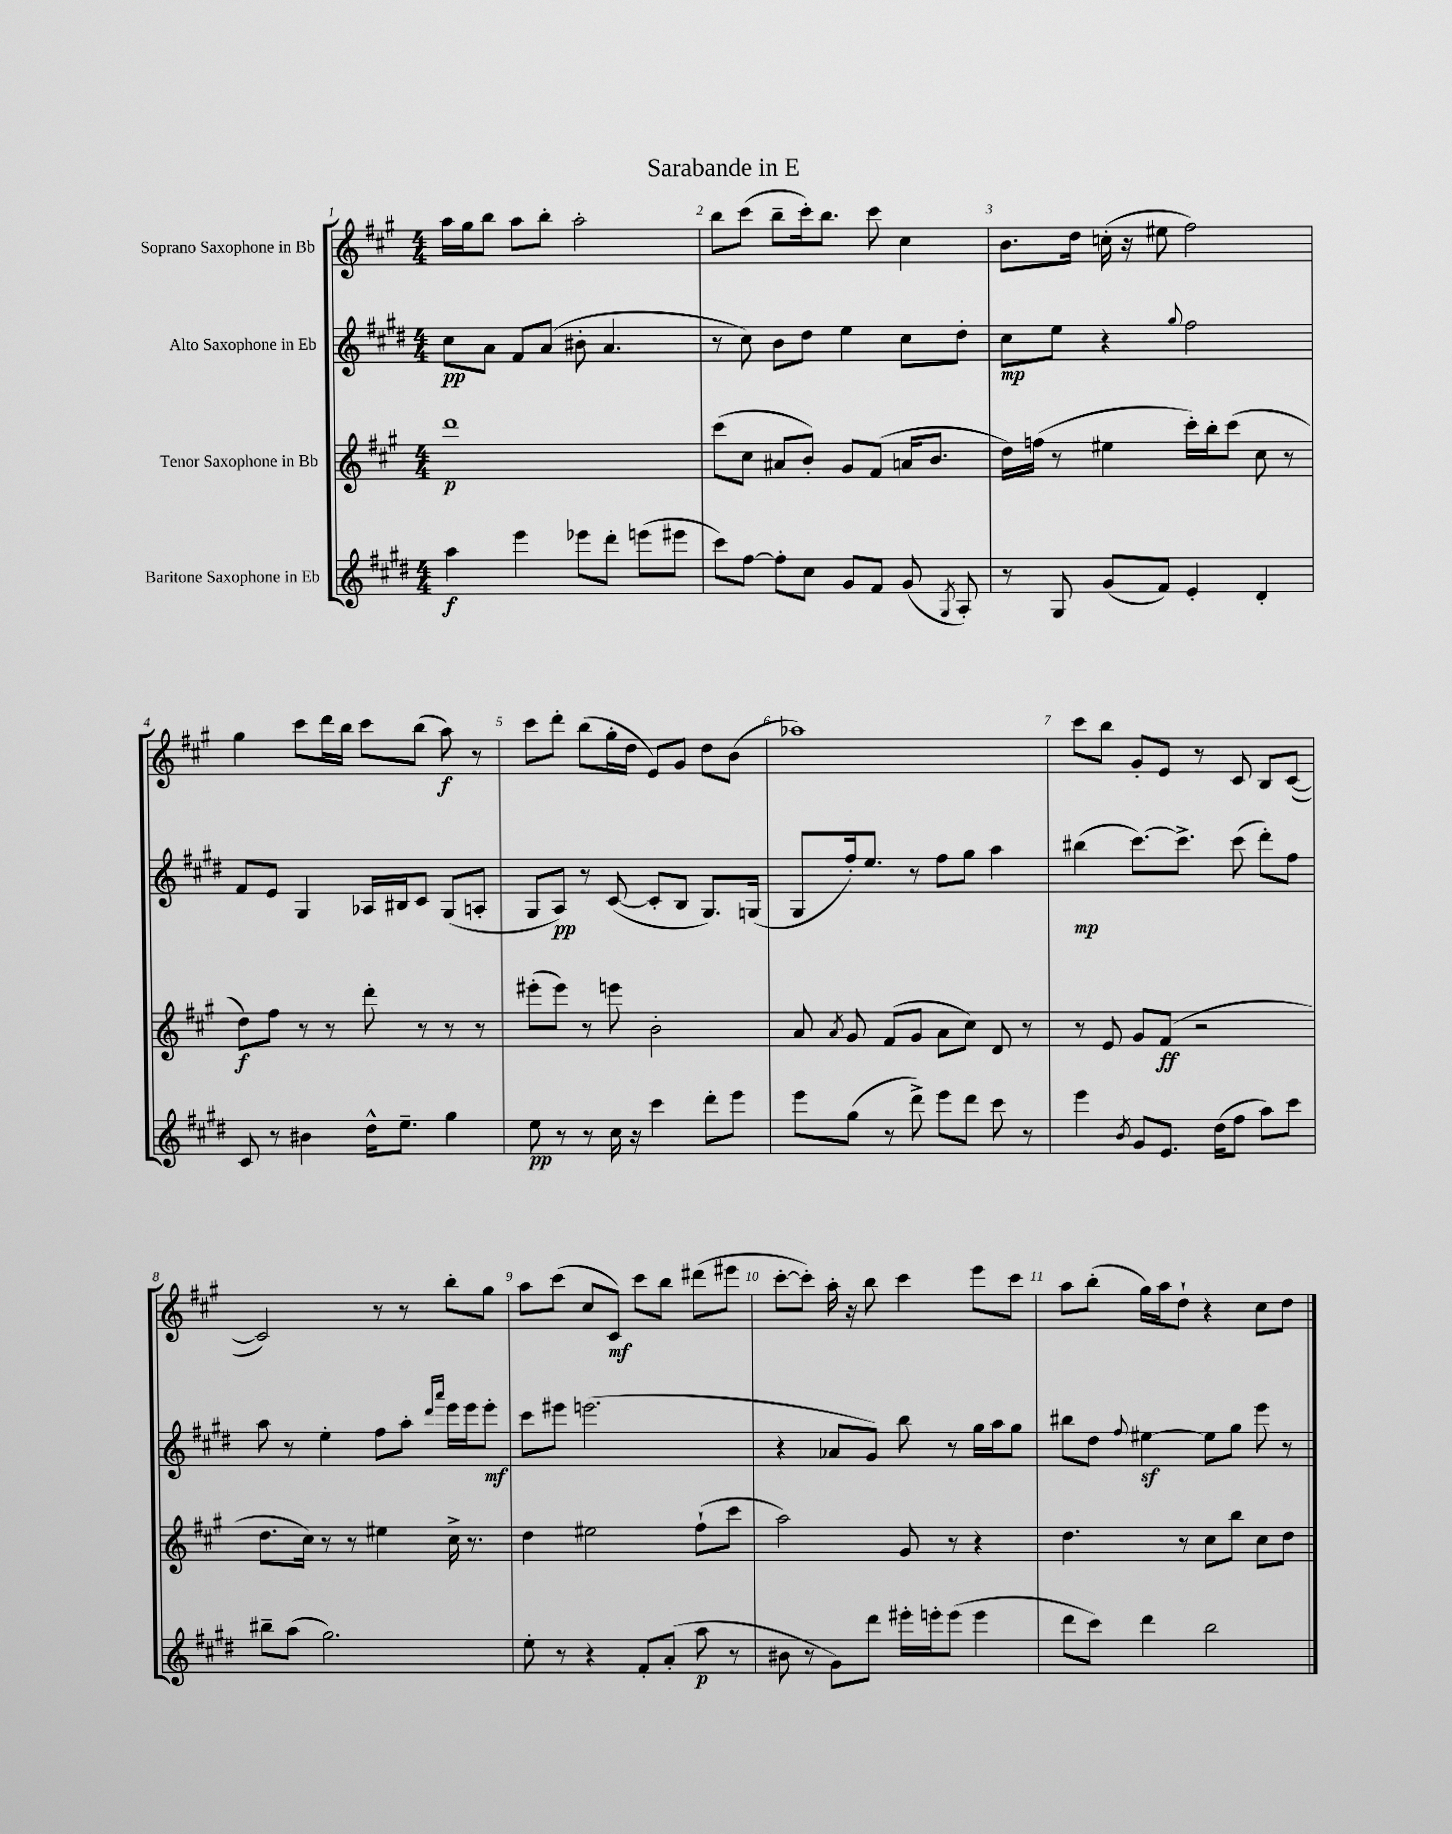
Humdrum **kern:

**kern	**dynam	**kern	**dynam	**kern	**dynam	**kern	**dynam
*part4	*part4	*part3	*part3	*part2	*part2	*part1	*part1
*staff4	*staff4	*staff3	*staff3	*staff2	*staff2	*staff1	*staff1
*I"Baritone Saxophone in Eb	*	*I"Tenor Saxophone in Bb	*	*I"Alto Saxophone in Eb	*	*I"Soprano Saxophone in Bb	*
*clefG2	*	*clefG2	*	*clefG2	*	*clefG2	*
*k[f#c#g#d#]	*	*k[f#c#g#]	*	*k[f#c#g#d#]	*	*k[f#c#g#]	*
*M4/4	*	*M4/4	*	*M4/4	*	*M4/4	*
=1	=1	=1	=1	=1	=1	=1	=1
4aa\	f	1ddd	p	8cc#\L	pp	16aa\LL	.
.	.	.	.	.	.	16gg#\J	.
.	.	.	.	8a\J	.	8bb\J	.
4eee\	.	.	.	8f#/L	.	8aa\L	.
.	.	.	.	(8a/J	.	8bb'\J	.
8eee-X\L	.	.	.	8b#X'\	.	2aa'\	.
8ddd#'\J	.	.	.	4.a/	.	.	.
(8eeen\L	.	.	.	.	.	.	.
8eee#X\J	.	.	.	.	.	.	.
=2	=2	=2	=2	=2	=2	=2	=2
8ccc#\L)	.	(8ccc#\L	.	8r	.	8bb\L	.
[8ff#\J	.	8cc#\J	.	8cc#\)	.	(8ccc#\J	.
8ff#'\L]	.	8a#X/L	.	8b\L	.	8bb~\L	.
8cc#\J	.	8b'/J)	.	8dd#\J	.	16ccc#'\k)	.
.	.	.	.	.	.	8.bb\J	.
8g#/L	.	8g#/L	.	4ee\	.	.	.
8f#/J	.	(8f#/J	.	.	.	8ccc#\	.
(8g#/	.	16an/KL	.	8cc#\L	.	4cc#\	.
.	.	8.b/J	.	.	.	.	.
8qG#/	.	.	.	.	.	.	.
8A'/)	.	.	.	8dd#'\J	.	.	.
=3	=3	=3	=3	=3	=3	=3	=3
8r	.	16dd\LL)	.	8cc#\L	mp	8.b\L	.
.	.	(16ffn\JJ	.	.	.	.	.
8G#/	.	8r	.	8ee\J	.	.	.
.	.	.	.	.	.	16dd\Jk	.
(8g#/L	.	4ee#X\	.	4r	.	(16ccn'\	.
.	.	.	.	.	.	16r	.
8f#/J)	.	.	.	.	.	8ee#X\	.
.	.	.	.	8qqgg#/	.	.	.
4e'/	.	16ccc#'\LL)	.	2ff#\	.	2ff#\)	.
.	.	16bb'\J	.	.	.	.	.
.	.	(8ccc#\J	.	.	.	.	.
4d#'/	.	8cc#\	.	.	.	.	.
.	.	8r	.	.	.	.	.
!!LO:LB:g=z
=4	=4	=4	=4	=4	=4	=4	=4
8c#/	.	8dd\L)	f	8f#/L	.	4gg#\	.
8r	.	8ff#\J	.	8e/J	.	.	.
4b#X\	.	8r	.	4G#/	.	8ccc#\L	.
.	.	8r	.	.	.	16ddd\L	.
.	.	.	.	.	.	16bb\JJ	.
16dd#^^\KL	.	8ddd'\	.	16A-X/LL	.	8ccc#\L	.
8.ee~\J	.	.	.	16B#X/J	.	.	.
.	.	8r	.	8c#/J	.	(8bb\J	.
4gg#\	.	8r	.	(8G#/L	.	8aa\)	f
.	.	8r	.	8An'/J	.	8r	.
=5	=5	=5	=5	=5	=5	=5	=5
8ee\	pp	(8eee#X'\L	.	8G#/L	.	8ccc#\L	.
8r	.	8eee#\J)	.	8A/J)	pp	8ddd'\J	.
8r	.	8r	.	8r	.	(8bb\L	.
16cc#\	.	8eeen\	.	([8c#/	.	16gg#'\L	.
16r	.	.	.	.	.	16dd\JJ	.
4ccc#\	.	2b'\	.	8c#'/L]	.	8e/L)	.
.	.	.	.	8B/J	.	8g#/J	.
8ddd#'\L	.	.	.	8.G#/L)	.	8dd\L	.
8eee\J	.	.	.	.	.	(8b\J	.
.	.	.	.	(16Gn/Jk	.	.	.
=6	=6	=6	=6	=6	=6	=6	=6
8eee\L	.	8a/	.	8G#/L	.	1aa-X)	.
.	.	8qa/	.	.	.	.	.
(8gg#\J	.	8g#/	.	16ff#'/k)	.	.	.
.	.	.	.	8.ee/J	.	.	.
8r	.	(8f#/L	.	.	.	.	.
8ddd#^\)	.	8g#/J	.	8r	.	.	.
8eee\L	.	8a\L	.	8ff#\L	.	.	.
8ddd#\J	.	8cc#\J)	.	8gg#\J	.	.	.
8ccc#\	.	8d/	.	4aa\	.	.	.
8r	.	8r	.	.	.	.	.
=7	=7	=7	=7	=7	=7	=7	=7
4eee\	.	8r	.	(4bb#X\	mp	8ccc#\L	.
.	.	8e/	.	.	.	8bb\J	.
8qb/	.	.	.	.	.	.	.
8g#/L	.	8g#/L	.	[8.ccc#\L)	.	8g#'/L	.
8.e/J	.	(8f#/J	ff	.	.	8e/J	.
.	.	.	.	8.ccc#^\J]	.	.	.
.	.	2r	.	.	.	8r	.
(16dd#\KL	.	.	.	.	.	.	.
8ff#\J	.	.	.	(8ccc#\	.	8c#/	.
8aa\L)	.	.	.	8ddd#'\L)	.	8B/L	.
8ccc#\J	.	.	.	8ff#\J	.	([8c#/J	.
!!LO:LB:g=z
=8	=8	=8	=8	=8	=8	=8	=8
8bb#X~\L	.	8.dd\L	.	8aa\	.	2c#/])	.
(8aa\J	.	.	.	8r	.	.	.
.	.	16cc#\Jk)	.	.	.	.	.
2.gg#\)	.	8r	.	4ee'\	.	.	.
.	.	8r	.	.	.	.	.
.	.	4ee#X\	.	8ff#\L	.	8r	.
.	.	.	.	8aa'\J	.	8r	.
.	.	.	.	16qqddd#/LL	.	.	.
.	.	.	.	16qqaaa/JJ	.	.	.
.	.	16cc#^\	.	16eee\LL	.	8bb'\L	.
.	.	8.r	.	16eee\J	.	.	.
.	.	.	.	8eee'\J	mf	8gg#\J	.
=9	=9	=9	=9	=9	=9	=9	=9
8ee'\	.	4dd\	.	8ccc#\L	.	8aa\L	.
8r	.	.	.	8eee#X\J	.	(8ccc#\J	.
4r	.	2ee#X\	.	(2.eeen\	.	8cc#/L	.
.	.	.	.	.	.	8c#/J)	mf
8f#'/L	.	.	.	.	.	8ccc#\L	.
(8a'/J	.	.	.	.	.	8bb\J	.
8aa\	p	(8ff#`\L	.	.	.	(8ddd#X\L	.
8r	.	8ccc#\J	.	.	.	8eee#X\J	.
=10	=10	=10	=10	=10	=10	=10	=10
8b#X\	.	2aa\)	.	4r	.	[8ccc#'\L	.
8r	.	.	.	.	.	8ccc#'\J])	.
8g#\L)	.	.	.	8a-X/L	.	16aa'\	.
.	.	.	.	.	.	16r	.
8ddd#\J	.	.	.	8g#/J)	.	8bb\	.
16eee#X'\LL	.	8g#/	.	8bb\	.	4ccc#\	.
16eeen'\J	.	.	.	.	.	.	.
(8eee\J	.	8r	.	8r	.	.	.
4eee\	.	4r	.	16gg#\LL	.	8eee\L	.
.	.	.	.	16aa\J	.	.	.
.	.	.	.	8gg#\J	.	8ccc#\J	.
=11	=11	=11	=11	=11	=11	=11	=11
8ddd#\L	.	4.dd\	.	8bb#X\L	.	8aa\L	.
8ccc#\J)	.	.	.	8dd#\J	.	(8bb'\J	.
.	.	.	.	8qqff#/	.	.	.
4ddd#\	.	.	.	[4ee#Xz\	.	16gg#\LL)	.
.	.	.	.	.	.	16aa\J	.
.	.	8r	.	.	.	8dd`\J	.
2bb\	.	8cc#\L	.	8ee#\L]	.	4r	.
.	.	8bb\J	.	8gg#\J	.	.	.
.	.	8cc#\L	.	8eee\	.	8cc#\L	.
.	.	8dd\J	.	8r	.	8dd\J	.
==	==	==	==	==	==	==	==
*-	*-	*-	*-	*-	*-	*-	*-
